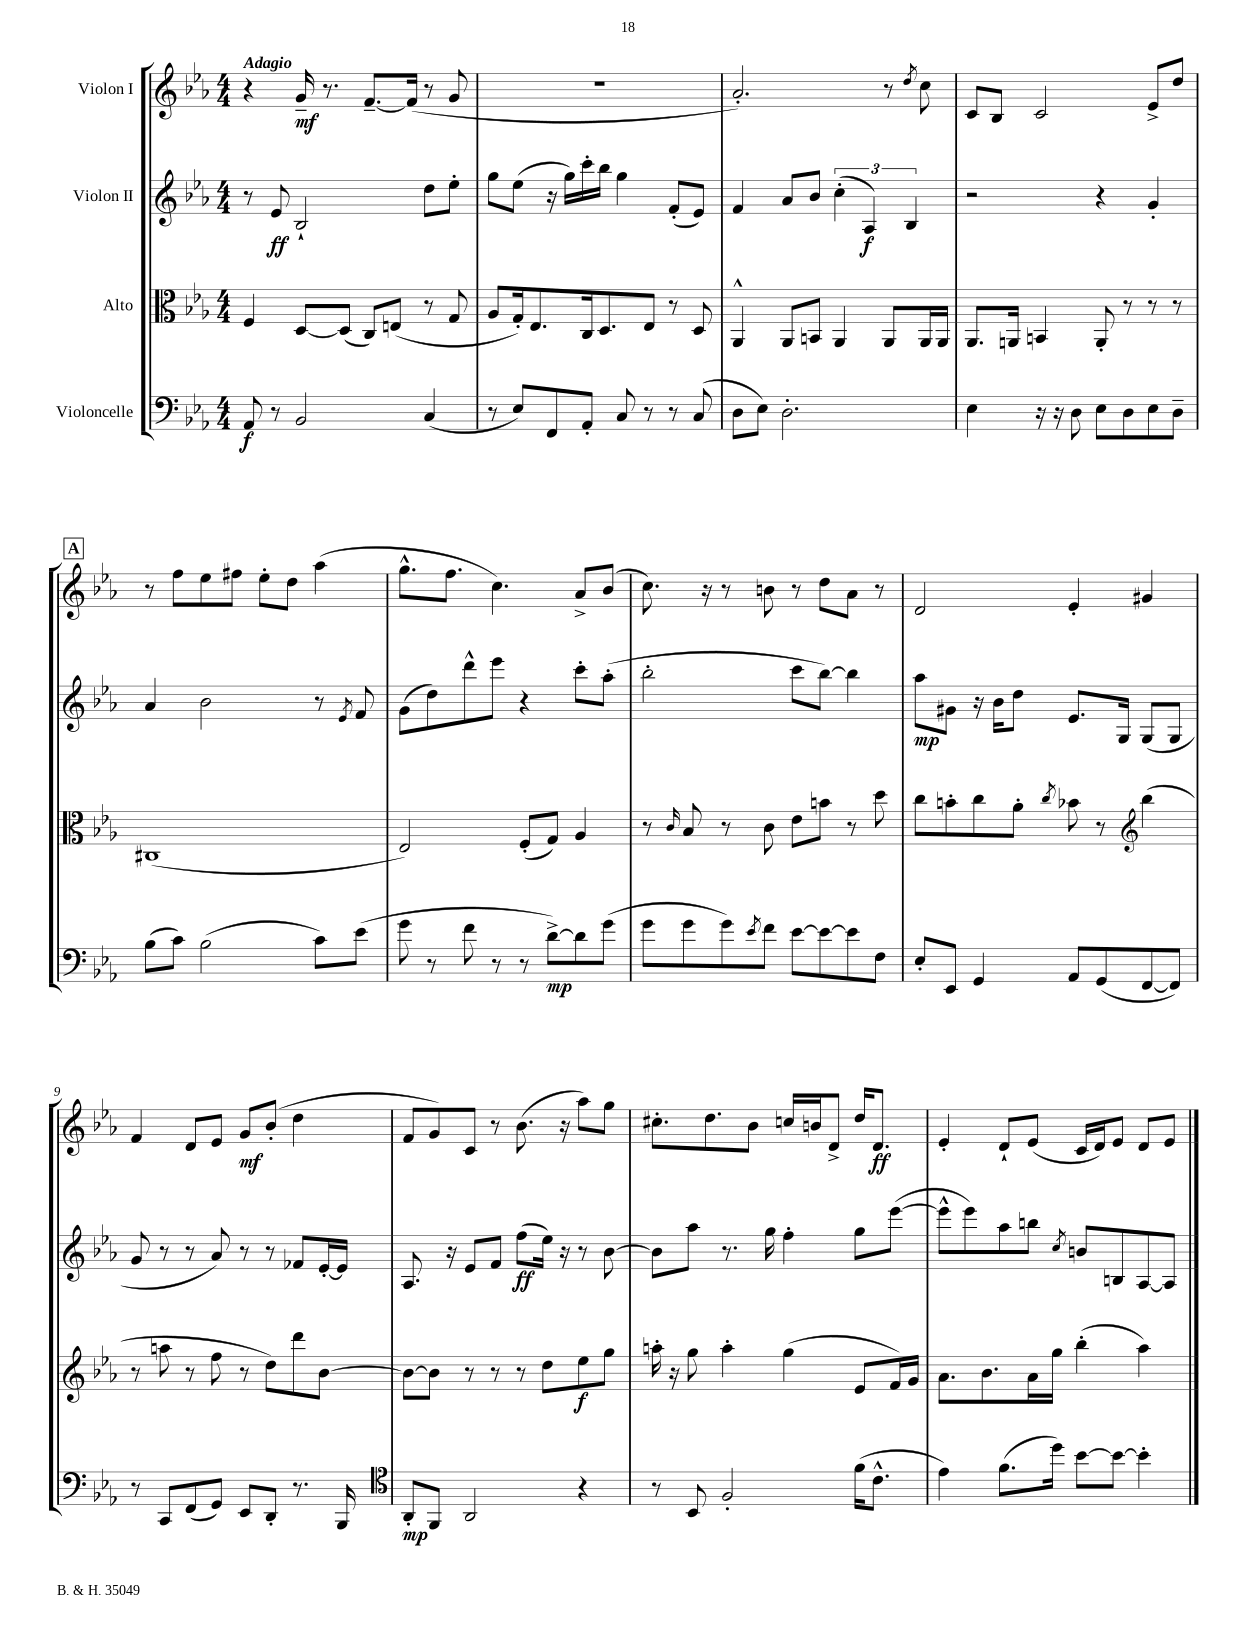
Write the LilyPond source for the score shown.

<<
\new StaffGroup <<
\new Staff = "s0" \with { instrumentName = "Violon I" } {
    \clef treble \key ees \major \numericTimeSignature \time 4/4 \tempo "Adagio"
    r4 g'16--\mf r8. f'8.~-- f'16( r8 g'8 |
    R1 |
    aes'2.-.) r8 \acciaccatura { d''8 } c''8 |
    c'8 bes8 c'2 ees'8-> d''8 |
    \mark \markup { \box "A" } r8 f''8 ees''8 fis''8 ees''8-. d''8 aes''4( |
    g''8.-^ f''8. c''4.) aes'8-> bes'8( |
    c''8.) r16 r8 b'8 r8 d''8 aes'8 r8 |
    d'2 ees'4-. gis'4 |
    f'4 d'8 ees'8 g'8\mf bes'8-.( d''4 |
    f'8 g'8) c'8 r8 bes'8.( r16 aes''8) g''8 |
    cis''8.-. d''8. bes'8 c''16 b'16 d'8-> d''16 d'8.\ff |
    ees'4-. d'8-! ees'8( c'16 d'16) ees'8 d'8 ees'8 \bar "|." |
}
\new Staff = "s1" \with { instrumentName = "Violon II" } {
    \clef treble \key ees \major \numericTimeSignature \time 4/4
    r8 ees'8\ff bes2-! d''8 ees''8-. |
    g''8 ees''8( r16 g''16) c'''16-. bes''16 g''4 f'8-.( ees'8) |
    f'4 aes'8 bes'8 \tuplet 3/2 { c''4-.( aes4\f) bes4 } |
    r2 r4 g'4-. |
    \mark \markup { \box "A" } aes'4 bes'2 r8 \acciaccatura { ees'8 } f'8 |
    g'8( d''8) d'''8-^ ees'''8 r4 c'''8-. aes''8-.( |
    bes''2-. c'''8 bes''8~) bes''4 |
    aes''8\mp gis'8 r16 bes'16 d''8 ees'8. g16 g8( g8 |
    g'8 r8 r8 aes'8) r8 r8 fes'8 ees'16~-. ees'16 |
    aes8. r16 ees'8 f'8 f''8\ff( ees''16) r16 r8 bes'8~ |
    bes'8 aes''8 r8. g''16 f''4-. g''8 ees'''8~( |
    ees'''8-^ ees'''8) aes''8 b''8 \acciaccatura { c''8 } b'8 b8 aes8~ aes8 \bar "|." |
}
\new Staff = "s2" \with { instrumentName = "Alto" } {
    \clef alto \key ees \major \numericTimeSignature \time 4/4
    f4 d8~ d8( c8) e8( r8 g8 |
    aes8 g16-.) ees8. c16 d8. ees8 r8 d8 |
    aes,4-^ aes,8 b,8 aes,4 aes,8 aes,16 aes,16 |
    aes,8. a,16 b,4 a,8-. r8 r8 r8 |
    \mark \markup { \box "A" } cis1( |
    ees2) f8-.( g8) aes4 |
    r8 \grace { c'16 } bes8 r8 c'8 ees'8 b'8 r8 d''8 |
    c''8 b'8-. c''8 aes'8-. \acciaccatura { c''8 } bes'8 r8 \clef treble bes''4( |
    r8 a''8 r8 f''8 r8 d''8) d'''8 bes'8~ |
    bes'8~ bes'8 r8 r8 r8 d''8 ees''8\f g''8 |
    a''16-. r16 g''8 a''4-. g''4( ees'8 f'16) g'16 |
    aes'8. bes'8. aes'16 g''16 bes''4-.( aes''4) \bar "|." |
}
\new Staff = "s3" \with { instrumentName = "Violoncelle" } {
    \clef bass \key ees \major \numericTimeSignature \time 4/4
    aes,8\f r8 bes,2 c4( |
    r8 ees8) f,8 aes,8-. c8 r8 r8 c8( |
    d8 ees8) d2.-. |
    ees4 r16 r16 d8 ees8 d8 ees8 d8-- |
    \mark \markup { \box "A" } bes8( c'8) bes2( c'8) ees'8( |
    g'8 r8 f'8 r8 r8 d'8~->\mp) d'8 g'8( |
    g'8 g'8 g'8) \acciaccatura { ees'8 } f'8 ees'8~ ees'8~ ees'8 f8 |
    ees8-. ees,8 g,4 aes,8 g,8( f,8~ f,8) |
    r8 c,8 f,8( g,8) ees,8 d,8-. r8. bes,,16 |
    \clef tenor aes,8-.\mp f,8 aes,2 r4 |
    r8 bes,8 f2-. f'16( c'8.-^ |
    ees'4) f'8.( d''16) bes'8~ bes'8~ bes'4-. \bar "|." |
}
>>
>>
